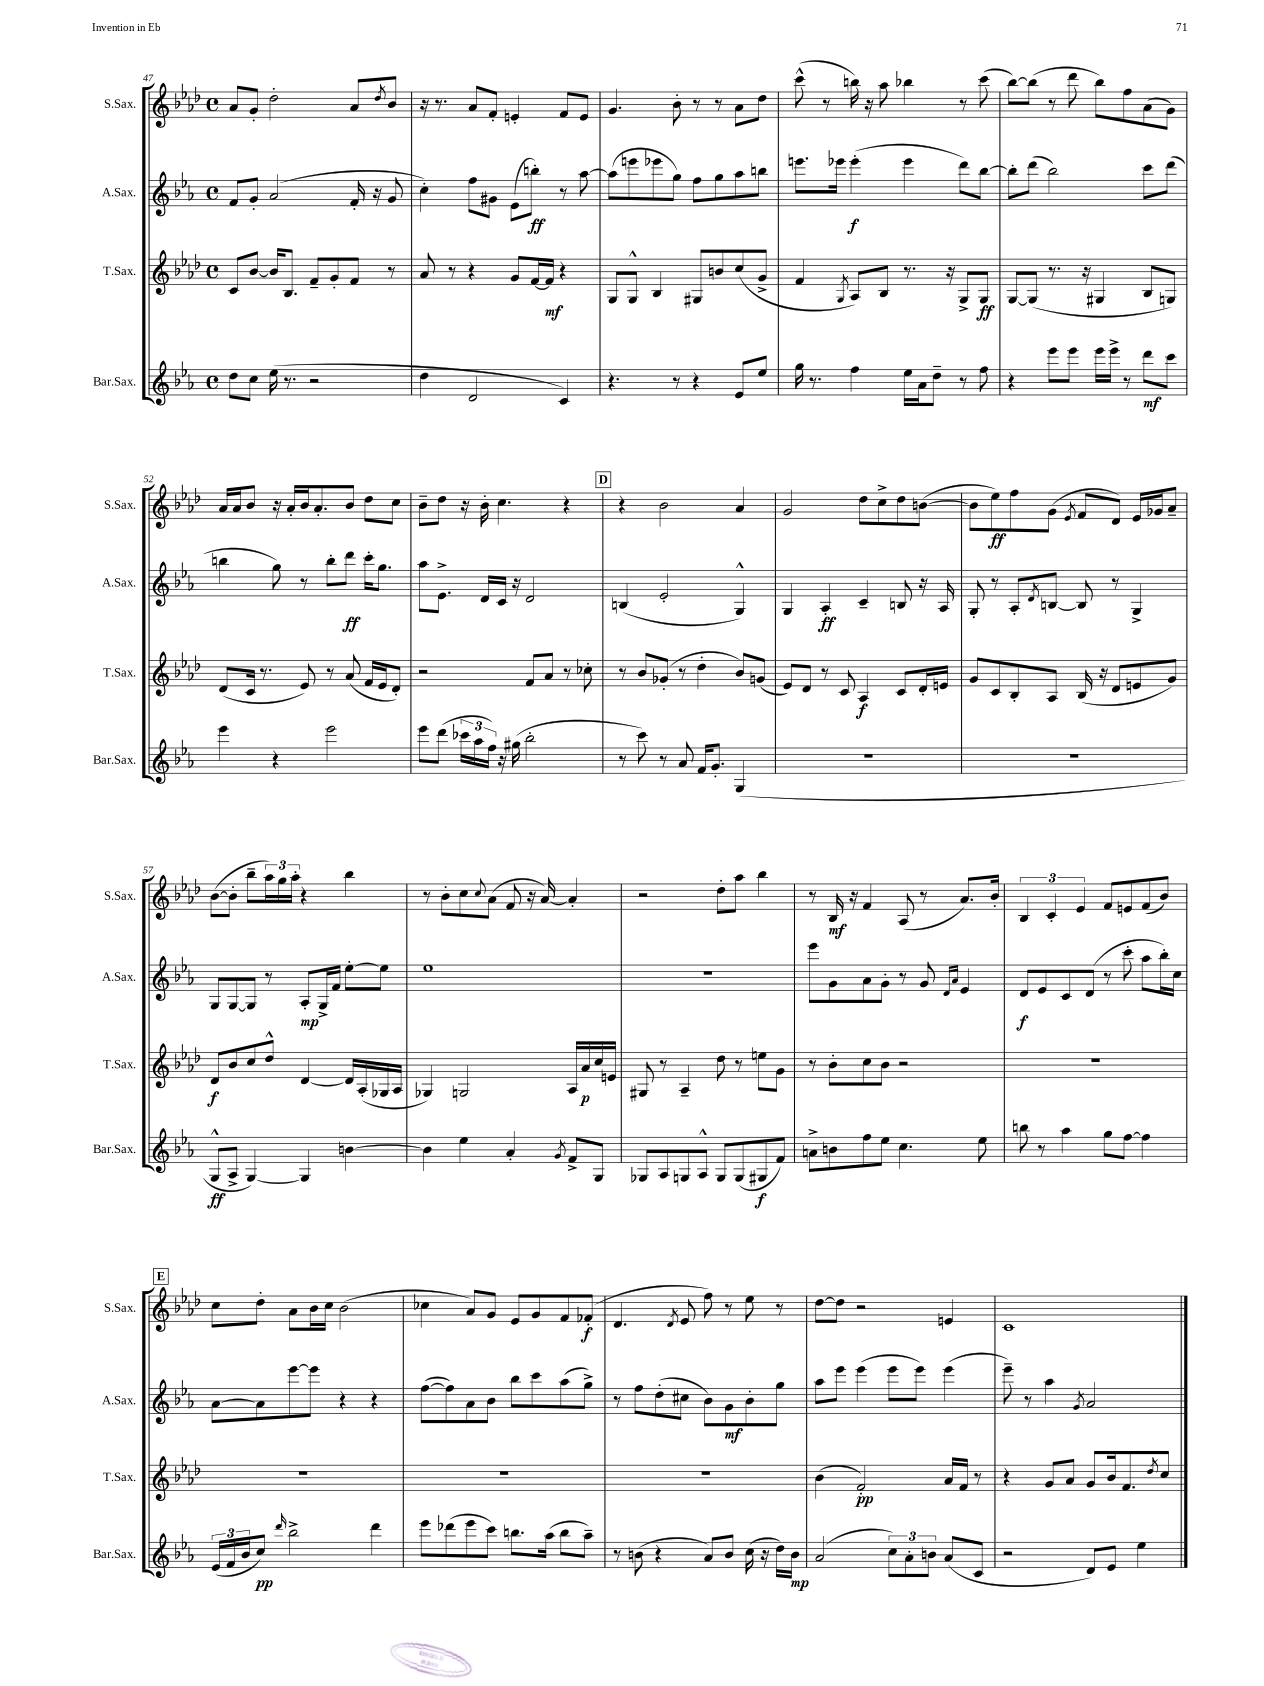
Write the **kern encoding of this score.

**kern	**kern	**kern	**kern
*staff4	*staff3	*staff2	*staff1
*clefG2	*clefG2	*clefG2	*clefG2
*k[b-e-a-]	*k[b-e-a-d-]	*k[b-e-a-]	*k[b-e-a-d-]
*M4/4	*M4/4	*M4/4	*M4/4
*met(c)	*met(c)	*met(c)	*met(c)
8dd	8c	8f	8a-
8cc	[8b-	8g'	8g'
(16ee-	16b-]	(2a-	2dd-'
8.r	8.B-	.	.
2r	8f~	.	.
.	8g'	.	.
.	8f	16f'	8a-
.	.	16r	.
.	.	.	8qdd-
.	8r	8g	8b-
=	=	=	=
4dd	8a-	4cc')	16r
.	.	.	8.r
.	8r	.	.
2d	4r	8ff	8a-
.	.	8g#	8f'
.	8g	(8e-	4e'
.	[16f	8bb')	.
.	16f]	.	.
4c)	4r	8r	8f
.	.	[8aa-	8e
=	=	=	=
4.r	8G	(8aa-]	4.g
.	8G^^	8eee	.
.	4B-	8eee-	.
8r	.	8gg)	8b-'
4r	8G#	8ff	8r
.	8b	8gg	8r
8e-	(8cc	8aa-	8a-
8ee-	8g^	8bb	8dd-
=	=	=	=
16gg	4f	8.eee	(8ccc^^
8.r	.	.	.
.	.	.	8r
.	.	16eee-	.
.	8qG	.	.
4ff	8A-)	(4eee-'	16bb)
.	.	.	16r
.	8B-	.	8aa-
16ee-	8.r	4eee-	4bb-
16a-	.	.	.
8dd~	.	.	.
.	16r	.	.
8r	8G^	8ddd)	8r
8ff	8G	[8bb-	(8ccc
=	=	=	=
4r	[8G	8bb-']	[8bb-)
.	(8G]	(8ddd	(8bb-]
8eee-	8.r	2bb-)	8r
8eee-	.	.	8ddd-
.	16r	.	.
16eee-	4G#	.	8bb-)
16eee-^	.	.	.
8r	.	.	8ff
8ddd	8B-	8ccc	(8a-
8ccc	8G)	(8ddd	8g)
=	=	=	=
4eee-	(8d-	4bb	16a-
.	.	.	16a-
.	16c	.	8b-
.	8.r	.	.
4r	.	8gg)	16r
.	.	.	16a-'
.	8e-)	8r	16b-
.	.	.	8.a-'
2eee-	8r	8bb'	.
.	(8a-	8ddd	8b-
.	16f	16ccc'	8dd-
.	16e-	8.gg	.
.	8d-')	.	8cc
=	=	=	=
8eee-	2r	8aa-	8b-~
(8ddd	.	8.e-^	8dd-
24ccc-	.	.	16r
24aa-	.	.	.
.	.	16d	16b-'
24ff)	.	.	.
16r	.	16c	4.cc
(16gg#	.	16r	.
2bb-'	8f	2d	.
.	8a-	.	.
.	8r	.	4r
.	8cc-'	.	.
=	=	=	=
8r	8r	(4B	4r
8ccc)	8b-	.	.
8r	(8g-'	2e-'	2b-
8a-	8r	.	.
16f	4dd-'	.	.
8.g'	.	.	.
(4G	8b-)	4G^^)	4a-
.	(8g	.	.
=	=	=	=
1r	8e-)	4G	2g
.	8d-	.	.
.	8r	4A-'	.
.	8c	.	.
.	4A-	4c~	8dd-
.	.	.	8cc^
.	8c	8B	8dd-
.	16d-'	16r	([8b
.	16e	16A-	.
=	=	=	=
1r	8g	8G'	8b]
.	8c	8r	8ee-)
.	8B-'	8A-'	8ff
.	.	8qd	.
.	8A-	[8B	(8g
.	.	.	8qe-
.	(16B-	8B]	8f
.	16r	.	.
.	8d-	8r	8d-)
.	8e	4G^	16e-
.	.	.	16g-
.	8g)	.	8a-~
=	=	=	=
8G^^	8d-	8G	([8b-
8A-^	8b-	[8G	8b-']
[4G)	8cc	8G]	8bb-~
.	8dd-^^	8r	24aa-)
.	.	.	24gg
.	.	.	24aa-'
4G]	[4d-	8A-'	4r
.	.	16G^	.
.	.	16f	.
[4b	16d-]	[8ee-'	4bb-
.	(16A-'	.	.
.	16G-	8ee-]	.
.	16A-	.	.
=	=	=	=
4b]	4G-)	1ee-	8r
.	.	.	8b-'
4ee-	2G	.	8cc
.	.	.	8qqcc
.	.	.	(8a-
4a-'	.	.	8f
.	.	.	16r
.	.	.	[16a-)
8qg	.	.	.
8f^	16A-	.	4a-']
.	16a-	.	.
8G	16cc	.	.
.	16e	.	.
=	=	=	=
8G-	8G#	1r	2r
8A-	8r	.	.
8G	4A-~	.	.
8A-^^	.	.	.
8G	8dd-	.	8dd-'
(8G	8r	.	8aa-
8G#	8ee	.	4bb-
8f)	8g	.	.
=	=	=	=
8a^	8r	8eee-	8r
8b	8b-'	8g	16B-
.	.	.	16r
8ff	8cc	8a-	4f
8ee-	8b-	8g'	.
4.cc	2r	8r	(8A-
.	.	8g	8r
.	.	16qqd	.
.	.	16qqa-	.
.	.	4e-	8.a-)
8ee-	.	.	.
.	.	.	16b-'
=	=	=	=
8bb	1r	8d	6B-
8r	.	8e-	.
.	.	.	6c'
4aa-	.	8c	.
.	.	.	6e-
.	.	(8d	.
8gg	.	8r	8f
[8ff	.	8ccc'	8e
4ff]	.	8aa-	(8f
.	.	16bb-')	8b-)
.	.	16cc	.
=	=	=	=
(24e-	1r	[8a-	8cc
24f	.	.	.
24b-	.	.	.
8cc)	.	8a-]	8dd-'
16qqddd	.	.	.
2bb-^	.	[8eee-	8a-
.	.	8eee-]	16b-
.	.	.	16cc
.	.	4r	(2b-
4ddd	.	4r	.
=	=	=	=
8eee-	1r	([8ff	4cc-
(8ddd-	.	8ff])	.
8eee-	.	8a-	8a-)
8ccc)	.	8b-	8g
8.bb	.	8bb-	8e-
.	.	8ccc	8g
(16aa-	.	.	.
8bb	.	(8aa-	8f
8aa-~)	.	8gg^)	(8f-'
=	=	=	=
8r	1r	8r	4.d-
(8b	.	8ff	.
4r	.	(8dd'	.
.	.	.	8qd-
.	.	8cc#	8e-
8a-)	.	8b-)	8ff)
8b	.	8g	8r
(16cc	.	8b-'	8ee-
16r	.	.	.
16dd)	.	8gg	8r
16b	.	.	.
=	=	=	=
(2a-	(4b-	8aa-	[8dd-
.	.	8eee-	8dd-]
.	2f')	(4eee-	2r
12cc)	.	8eee-	.
12a-'	.	.	.
.	.	8eee-)	.
12b	.	.	.
(8a-	16a-	(4eee-	4e
.	16f	.	.
8c	8r	.	.
=	=	=	=
2r	4r	8eee-~)	1c
.	.	8r	.
.	8g	4aa-	.
.	8a-	.	.
.	.	8qg	.
8d)	8g	2a-	.
8e-	16b-	.	.
.	8.f	.	.
4ee-	.	.	.
.	8qdd-	.	.
.	8cc	.	.
==	==	==	==
*-	*-	*-	*-
